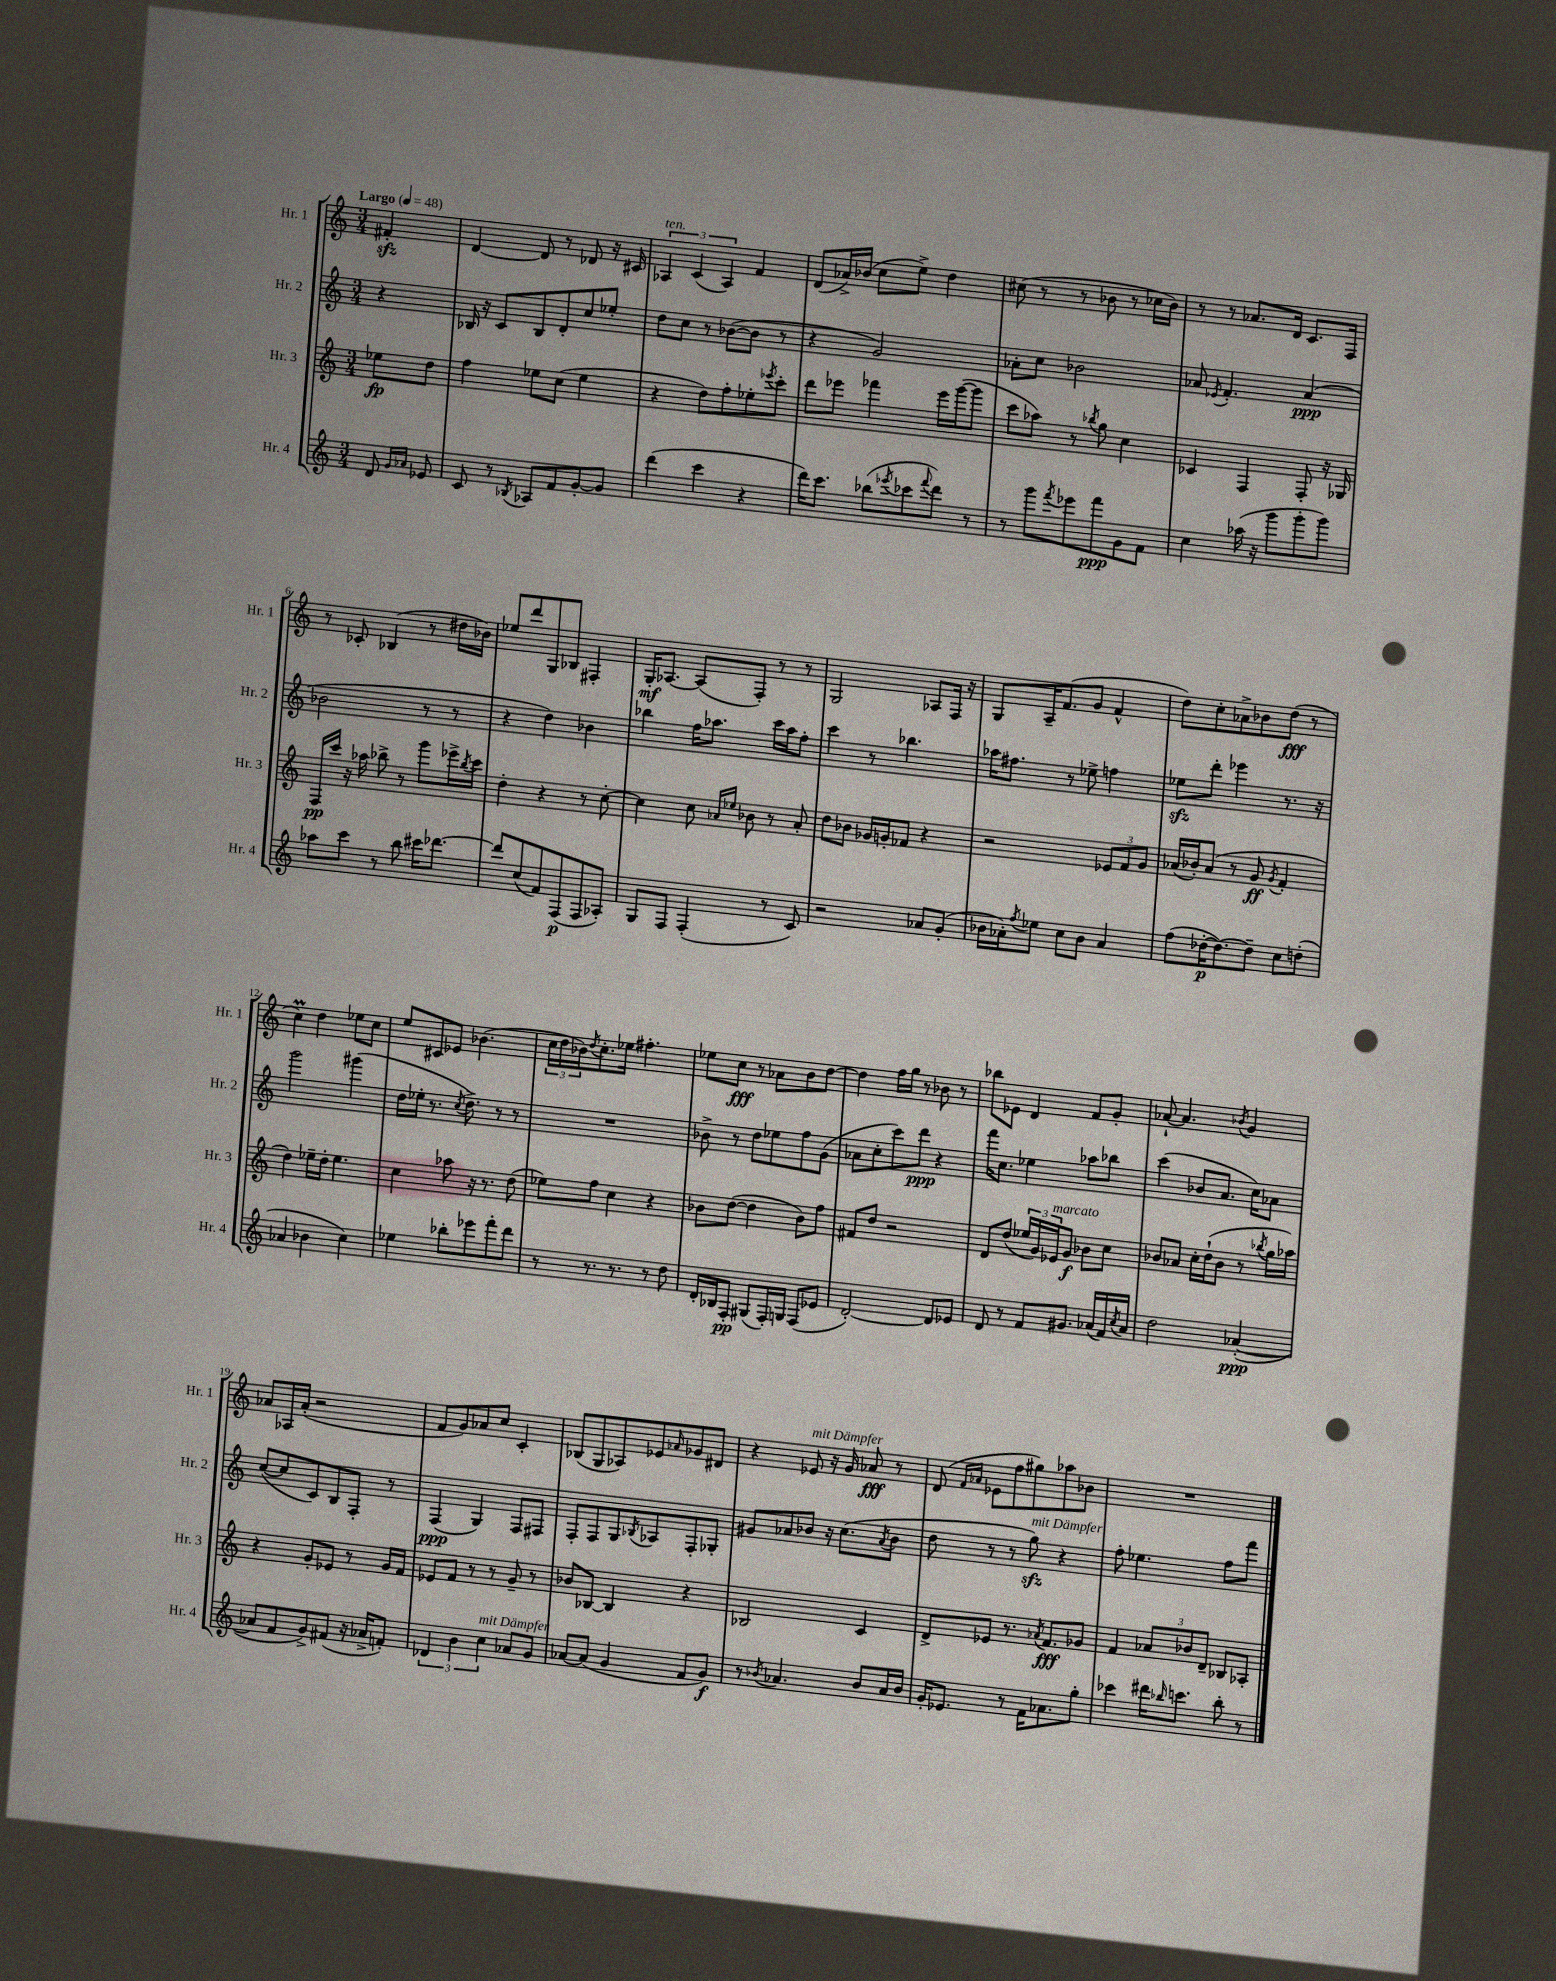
<<
\new StaffGroup <<
\new Staff = "s0" \with { instrumentName = "Hr. 1" shortInstrumentName = "Hr. 1" } {
    \clef treble \key c \major \numericTimeSignature \time 3/4 \partial 4 \tempo "Largo" 4 = 48
    fis'4-.\sfz |
    d'4~ d'8 r8 des'8 r16 cis'16 |
    \tuplet 3/2 { aes4^\markup { \italic "ten." } c'4( aes4) } f'4 |
    d'8( aes'16->) bes'16( c''8 e''8->) d''4 |
    cis''8( r8 r8 bes'8 r8 ces''16 bes'16) |
    r8 r8 aes'8. d'16 c'8. f16 |
    r8 ces'8-. bes4( r8 dis''16 bes'16) |
    ees''8 d'''8 g8 bes8 fis4-. |
    g16-.\mf aes8.~ aes8( f8-.) r8 r8 |
    g2 aes8 f16 r16 |
    g8 a16-- f'8.( g'8 f'4-^ |
    d''8) c''8-. aes'8-> bes'8 d''8\fff( r8 |
    c''4\prall) d''4 ees''8 c''8 |
    e''8 cis'8 ees'8 bes'4.( |
    \tuplet 3/2 { c''16 d''16 bes'16) } \acciaccatura { d''8 } c''8.-. ees''16 fis''4.-. |
    ees''8 c''8\fff r8 aes'8 b'8 d''8~ |
    d''4 f''16 g''16 r8 bes'8 r8 |
    bes''8 ees'8 d'4 f'8 g'8-. |
    aes'8~-! aes'4. \acciaccatura { bes'8 } g'4 |
    aes'8 aes16 aes'16-.( r2 |
    f'8 g'8) aes'8 c''8 c'4-. |
    bes8( g8 aes8) ees'8 \grace { aes'16 } ges'8 dis'8 |
    r4 ees'8^\markup { \italic "mit Dämpfer" } r16 g'16 aes'8\fff r8 |
    d'8( \grace { f'16 aes'16 } ees'8 f''8 gis''8) aes''8 bes'8 |
    R2. \bar "|." |
}
\new Staff = "s1" \with { instrumentName = "Hr. 2" shortInstrumentName = "Hr. 2" } {
    \clef treble \key c \major \numericTimeSignature \time 3/4 \partial 4
    r4 |
    bes16 r16 c'8 bes8 d'8-. c''8 ees''8-. |
    d''8 c''8 r8 bes'8~( bes'8 r8 |
    r4 g'2) |
    aes'8-. c''8 bes'2 |
    aes'8 \acciaccatura { ees'8 } f'4.-. aes'4\ppp( |
    bes'2 r8 r8 |
    r4 d''4) bes'4 |
    bes''4 f''16 aes''8. c'''16 aes''16 f''8-. |
    c'''4 r8 bes''4. |
    aes''16 fis''8. r8 ees''8-> f''4 |
    ees''8\sfz d'''8-. ees'''4 r8. r16 |
    g'''2 gis'''4( |
    d''16 ees''16-. r8. \acciaccatura { c''8 } d''8.->) r8 r8 |
    R2. |
    bes'8-> r8 d''8 ees''8 f''8 g'8( |
    aes'8 c''8-. c'''8) d'''8\ppp r4 |
    f'''16 c''8. ees''4 aes''8 bes''8 |
    c'''4( bes'8 a'8. c''16) aes'8 |
    c''8~( c''8 c'8) b8 f8-. r8 |
    f4\ppp( g4) f8 fis8 |
    f8-. f8 g8 \acciaccatura { bes8 } aes8 f8-. ges8-. |
    gis'8 aes'8 bes'8 r16 c''8.( \acciaccatura { aes'8 } bes'8 |
    d''8 r8 r8 g''8\sfz^\markup { \italic "mit Dämpfer" }) r4 |
    f''8-. ees''4. f''8 f'''8 \bar "|." |
}
\new Staff = "s2" \with { instrumentName = "Hr. 3" shortInstrumentName = "Hr. 3" } {
    \clef treble \key c \major \numericTimeSignature \time 3/4 \partial 4
    ees''8\fp d''8 |
    f''4 ees''8 c''8( ees''4 |
    r4 d''8) f''8-. ees''8-. \acciaccatura { ees'''8 } c'''8-. |
    d'''8 ees'''8 fes'''4 ees'''16 g'''16~( g'''8 |
    c'''8 aes''8) r8 \acciaccatura { bes''8 } g''8 c''4 |
    ces'4 f4 f8-. r16 ges16 |
    f16\pp c'''16 r16 aes''16 bes''8-> r8 g'''8 ees'''16-> \acciaccatura { bes''8 } c'''16 |
    d''4-. r4 r8 c''8~-. |
    c''4 c''8 \grace { aes'16 ees''16 } bes'8 r8 aes'8-. |
    d''8 bes'8 ges'16 g'16-. fes'8 r4 |
    r2 \tuplet 3/2 { ees'8 f'8 g'8 } |
    aes'16( bes'16-.) aes'8( r8 g'8\ff \acciaccatura { g'8 } f'4-. |
    d''4) ees''16-- d''16-. ees''4. |
    c''4 aes''8 r16 r8. d''8( |
    ees''8) f''8 c''4 r4 |
    bes'8 d''8~( d''4 bes'8) f''8 |
    fis'8 d''8 r2 |
    d'8 d''8( \tuplet 3/2 { ees''16 g'16) ees'16^\markup { \italic "marcato" } } g'8\f bes'8 c''8 |
    bes'8 aes'8 c''16-. d''16-!( bes'8 r8 \acciaccatura { bes''8 } g''16 aes''16) |
    r4 g'8-. ees'8 r8 g'16 f'16 |
    ees'8 f'8 r8 r8 g'8-- r8 |
    bes'8 bes8~ bes4 r4 |
    bes2 c'4 |
    d'8-> ees'8 r8. \acciaccatura { aes'8 } f'8.\fff ges'8 |
    f'4 \tuplet 3/2 { aes'8 bes'8 d'8-- } bes8 aes8-. \bar "|." |
}
\new Staff = "s3" \with { instrumentName = "Hr. 4" shortInstrumentName = "Hr. 4" } {
    \clef treble \key c \major \numericTimeSignature \time 3/4 \partial 4
    d'8 \grace { g'16 aes'16 } ees'8 |
    c'8 r8 \acciaccatura { bes8 } aes8 f'8 g'8~-. g'8 |
    d'''4( c'''4 r4 |
    d'''16) c'''8. bes''8( \acciaccatura { ees'''8 } ces'''8 \appoggiatura { f'''8 } d'''8) r8 |
    r8 g'''8 \acciaccatura { f'''8 } ees'''8 f'''8\ppp g'8 f'8 |
    c''4 aes''16( r16 g'''8 g'''8-. g'''8) |
    aes''8 c'''8 r8 b''8 cis'''16 des'''8.~ |
    des'''8 c''8( f'8) f8\p( f8 aes8-.) |
    g8 f8 f4-.( r8 c'8) |
    r2 aes'8 g'8-.( |
    bes'16 aes'16-.) \acciaccatura { f''8 } ees''8 c''8 bes'8 aes'4 |
    f''8( des''16~-.\p des''8.~) des''8-- c''8 d''8-.( |
    aes'4 bes'4 c''4) |
    ees''4 bes''8-. ees'''8 f'''8-. d'''8 |
    r8 r8. r8. r8 d''8 |
    d'16-. bes16 f8-.\pp gis8( f16-.) g16 f8( ees'8 |
    d'2~-.) d'8 ees'8 |
    d'8 r8 f'8 gis'8. aes'16( f'16) \acciaccatura { c''8 } aes'16 |
    d''2 aes'4~-.\ppp( |
    aes'8 f'8 g'8->) fis'8( r16 aes'16-> f'8-.) |
    \tuplet 3/2 { des'4 b'4 c''4^\markup { \italic "mit Dämpfer" } } aes'8 g'8 |
    aes'8~ aes'8( g'4 f'8 g'8\f) |
    r8 \acciaccatura { bes'8 } aes'4. bes'8 aes'16 bes'16 |
    g'16-. ees'8. r8 f'16 aes'8. g''8-. |
    ces'''4 dis'''16 \grace { bes''16 } c'''8. bes''8-. r8 \bar "|." |
}
>>
>>
